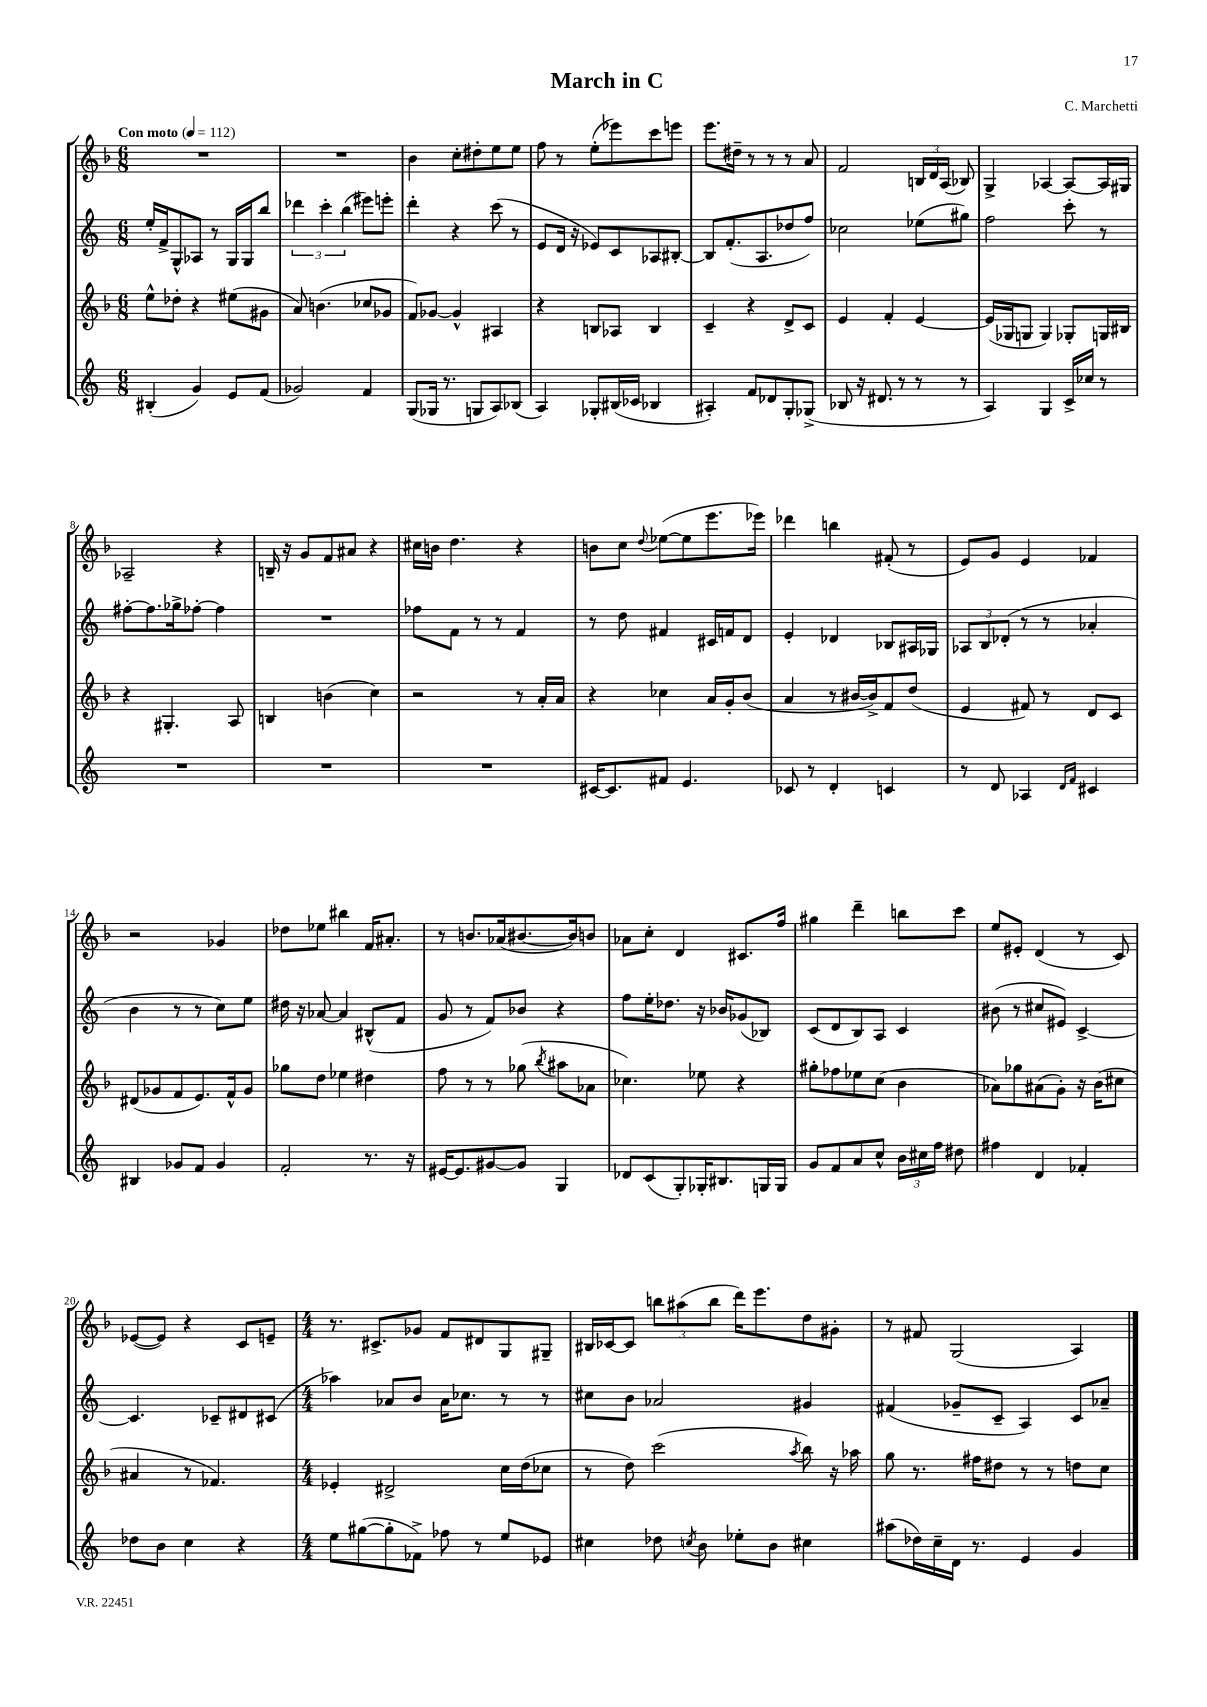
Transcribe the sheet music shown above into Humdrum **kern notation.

**kern	**kern	**kern	**kern
*part4	*part3	*part2	*part1
*staff4	*staff3	*staff2	*staff1
*clefG2	*clefG2	*clefG2	*clefG2
*k[]	*k[b-]	*k[]	*k[b-]
*M6/8	*M6/8	*M6/8	*M6/8
*MM112	*MM112	*MM112	*MM112
=1	=1	=1	=1
!	!	!	!LO:TX:a:B:t=Con moto
(4B#X'/	8ee^^\L	16ee'/LL	2.r
.	.	16f^/J	.
.	8dd-X'\J	8G^^/	.
4g/)	4r	8A-X/J	.
.	.	8r	.
8e/L	(8ee#X\L	16G/LL	.
.	.	16G/J	.
(8f/J	8g#X\J	8bb/J	.
=2	=2	=2	=2
2g-X/)	8a/)	6ddd-X\	2.r
.	(4.bn\	.	.
.	.	6ccc'\	.
.	.	(6bb\	.
4f/	8cc-X/L	8eee#X\L)	.
.	8g-X/J	8eeen'\J	.
=3	=3	=3	=3
(8G/L	8f/L)	4ddd'\	4b-\
16G-X/Jk	[8g-X/J	.	.
8.r	.	.	.
.	4g-^^/]	4r	8cc'\L
8Gn/L	.	.	8dd#X'\
8A/)	4A#X/	(8ccc\	8ee\
(8B-X/J	.	8r	8ee\J
=4	=4	=4	=4
4A/)	4r	8e/L	8ff\
.	.	16d/Jk	8r
.	.	16r	.
8G-X'/L	8Bn/L	8e-X/L)	(8ee'\L
(16B#X/L	8A-X/J	8c/	8eee-X\)
16c-X/JJ	.	.	.
4B-X/	4B/	8A-X/	8ccc\
.	.	[8B#X'/J	8eeen\J
=5	=5	=5	=5
4A#X'/)	4c~/	8B#/L]	8.eee\L
.	.	(8.f'/	.
.	.	.	16dd#X~\Jk
8f/L	4r	.	8r
.	.	8.A/	.
8d-X/	.	.	8r
8G'/	8d^/L	8dd-X/	8r
(8G-X^/J	8c/J	8ff/J)	8a/
=6	=6	=6	=6
8B-X/	4e/	2cc-X\	2f/
16r	.	.	.
8.d#X/	.	.	.
.	4f'/	.	.
8r	.	.	.
8r	[4e/	(8ee-X\L	24Bn/LL
.	.	.	24d/
.	.	.	(24A/JJ
8r	.	8gg#X\J)	8B-X/)
=7	=7	=7	=7
4A/)	(16e/LL]	2ff\	4G^/
.	16G-X/J	.	.
.	8Gn/J	.	.
4G/	4G/)	.	[4A-X/
16c^/LL	8G-X'/L	8ccc'\	8A-/L_
16cc-X/JJ	.	.	.
8r	16Gn/L	8r	16A-/L]
.	16B#X/JJ	.	16G#X/JJ
!!LO:LB:g=z
=8	=8	=8	=8
2.r	4r	[8ff#X'\L	2A-X~/
.	.	8.ff#\]	.
.	4.G#X'/	.	.
.	.	16gg-X^\k	.
.	.	[8ff-X'\J	.
.	.	4ff-\]	4r
.	8A/	.	.
=9	=9	=9	=9
2.r	4Bn/	2.r	16Bn~/
.	.	.	16r
.	.	.	8g/L
.	(4bn\	.	8f/
.	.	.	8a#X/J
.	4cc\)	.	4r
=10	=10	=10	=10
2.r	2r	8ff-X\L	16cc#X\LL
.	.	.	16bn\JJ
.	.	8f\J	4.dd\
.	.	8r	.
.	.	8r	.
.	8r	4f/	4r
.	16a'/LL	.	.
.	16a/JJ	.	.
=11	=11	=11	=11
[16c#X/KL	4r	8r	8bn\L
8.c#/]	.	.	.
.	.	8dd\	8cc\J
.	.	.	8qqdd/
8f#X/J	4cc-X\	4f#X/	([8ee-X\L
4.e/	.	.	8ee-\]
.	16a/LL	16c#X/LL	8.eee\
.	16g'/J	16fn/J	.
.	(8b-/J	8d/J	.
.	.	.	16eee-X\Jk)
=12	=12	=12	=12
8c-X/	4a/	4e'/	4ddd-X\
8r	.	.	.
4d'/	8r	4d-X/	4bbn\
.	[16b#X/LL	.	.
.	16b#^/J])	.	.
4cn/	8f/	8B-X/L	(8f#X'/
.	(8dd/J	16A#X/L	8r
.	.	16G-X/JJ	.
=13	=13	=13	=13
8r	4e/	12A-X/L	8e/L)
.	.	12B/	.
8d/	.	.	8g/J
.	.	(12d-X'/J	.
4A-X/	8f#X/)	8r	4e/
.	8r	8r	.
16qqd/LL	.	.	.
16qqf/JJ	.	.	.
4c#X/	8d/L	4a-X'/	4f-X/
.	8c/J	.	.
!!LO:LB:g=z
=14	=14	=14	=14
4B#X/	(8d#X/L	4b\	2r
.	8g-X/	.	.
8g-X/L	8f/	8r	.
8f/J	8.e/)	8r	.
4g-/	.	8cc\L)	4g-X/
.	16f^^/k	.	.
.	8g-/J	8ee\J	.
=15	=15	=15	=15
2f'/	8gg-X\L	16dd#X\	8dd-X\L
.	.	16r	.
.	8dd\J	[8a-X/	8ee-X\J
.	4ee-X\	4a-/]	4bb#X\
8.r	4dd#X\	(8B#X^^/L	16f/KL
.	.	.	8.a#X'/J
.	.	8f/J	.
16r	.	.	.
=16	=16	=16	=16
[16e#X/KL	8ff\	8g/	8r
8.e#/]	.	.	.
.	8r	8r	8.bn/L
[8g#X/	8r	8f/L)	.
.	.	.	(16a-X/k
8g#/J]	(8gg-X\	8b-X/J	[8.b#X/
.	8qbb-/	.	.
4G/	8aa#X\L	4r	.
.	.	.	16b#/k])
.	8a-X\J	.	8bn/J
=17	=17	=17	=17
8d-X/L	4.cc-X\)	8ff\L	8a-X\L
(8c/	.	16ee'\K	8cc'\J
.	.	8.dd-X\J	.
8G'/)	.	.	4d/
16G-X'/K	8ee-X\	16r	.
8.B#X/	.	16b-X/KL	.
.	4r	(8g-X/	8.c#X/L
16Gn/L	.	8B-X/J)	.
16G/JJ	.	.	16ff/Jk
=18	=18	=18	=18
8g/L	8gg#X'\L	(8c/L	4gg#X\
8f/	8ff-X\	8d/	.
8a/	8ee-X\	8B/)	4ddd~\
8cc^^/J	(8cc\J	8A/J	.
24b\LL	4b-\	4c/	8bbn\L
24cc#X\	.	.	.
24ff\JJ	.	.	.
8dd#X\	.	.	8ccc\J
=19	=19	=19	=19
4ff#X\	8a-X\L)	(8b#X\	8ee/L
.	8gg-X\	8r	8e#X'/J
4d/	(8a#X\	8cc#X/L	(4d/
.	8g'\J)	8e#X/J)	.
4f-X'/	16r	[4c^/	8r
.	(16b-\KL	.	.
.	8cc#X\J	.	8c/)
!!LO:LB:g=z
=20	=20	=20	=20
8dd-X\L	4a#X/	4.c/]	([8e-X/L
8b\J	.	.	8e-/J])
4cc\	8r	.	4r
.	4.f-X/)	8c-X~/L	.
4r	.	8d#X/	8c/L
.	.	(8c#X/J	8en~/J
=21	=21	=21	=21
*M4/4	*M4/4	*M4/4	*M4/4
8ee\L	4e-X'/	4aa-X\)	8.r
([8gg#X\	.	.	.
.	.	.	8.c#X^/L
8gg#'\]	2d#X^/	8a-X/L	.
8f-X^\J)	.	8b/J	8g-X/J
8ff-X\	.	16a-\KL	8f/L
.	.	8.cc-X\J	.
8r	.	.	8d#X/
8ee/L	16cc\LL	8r	8G/
.	(16dd\J	.	.
8e-X/J	8cc-X\J	8r	8G#X~/J
=22	=22	=22	=22
4cc#X\	8r	8cc#X\L	16B#X/LL
.	.	.	[16c-X/J
.	8dd\)	8b\J	8c-/J]
8dd-X\	(2ccc\	2a-X/	12bbn\L
.	.	.	(12aa#X\
8qccn/	.	.	.
8b\	.	.	.
.	.	.	12bb\J
8ee-X'\L	.	.	16ddd\KL)
.	.	.	8.eee\
8b\J	.	.	.
.	8qaa/	.	.
4cc#X\	8bb-\)	4g#X/	8dd\
.	16r	.	8g#X'\J
.	16aa-X\	.	.
=23	=23	=23	=23
(8aa#X\L	8gg\	(4f#X/	8r
16dd-X\L)	8.r	.	8f#X/
16cc~\	.	.	.
16d\JJ	.	8g-X~/L	(2G/
8.r	16ff#X\KL	.	.
.	8dd#X\J	8c~/J	.
4e/	8r	4A/)	.
.	8r	.	.
4g/	8ddn\L	8c/L	4A/)
.	8cc\J	8a-X~/J	.
==	==	==	==
*-	*-	*-	*-
